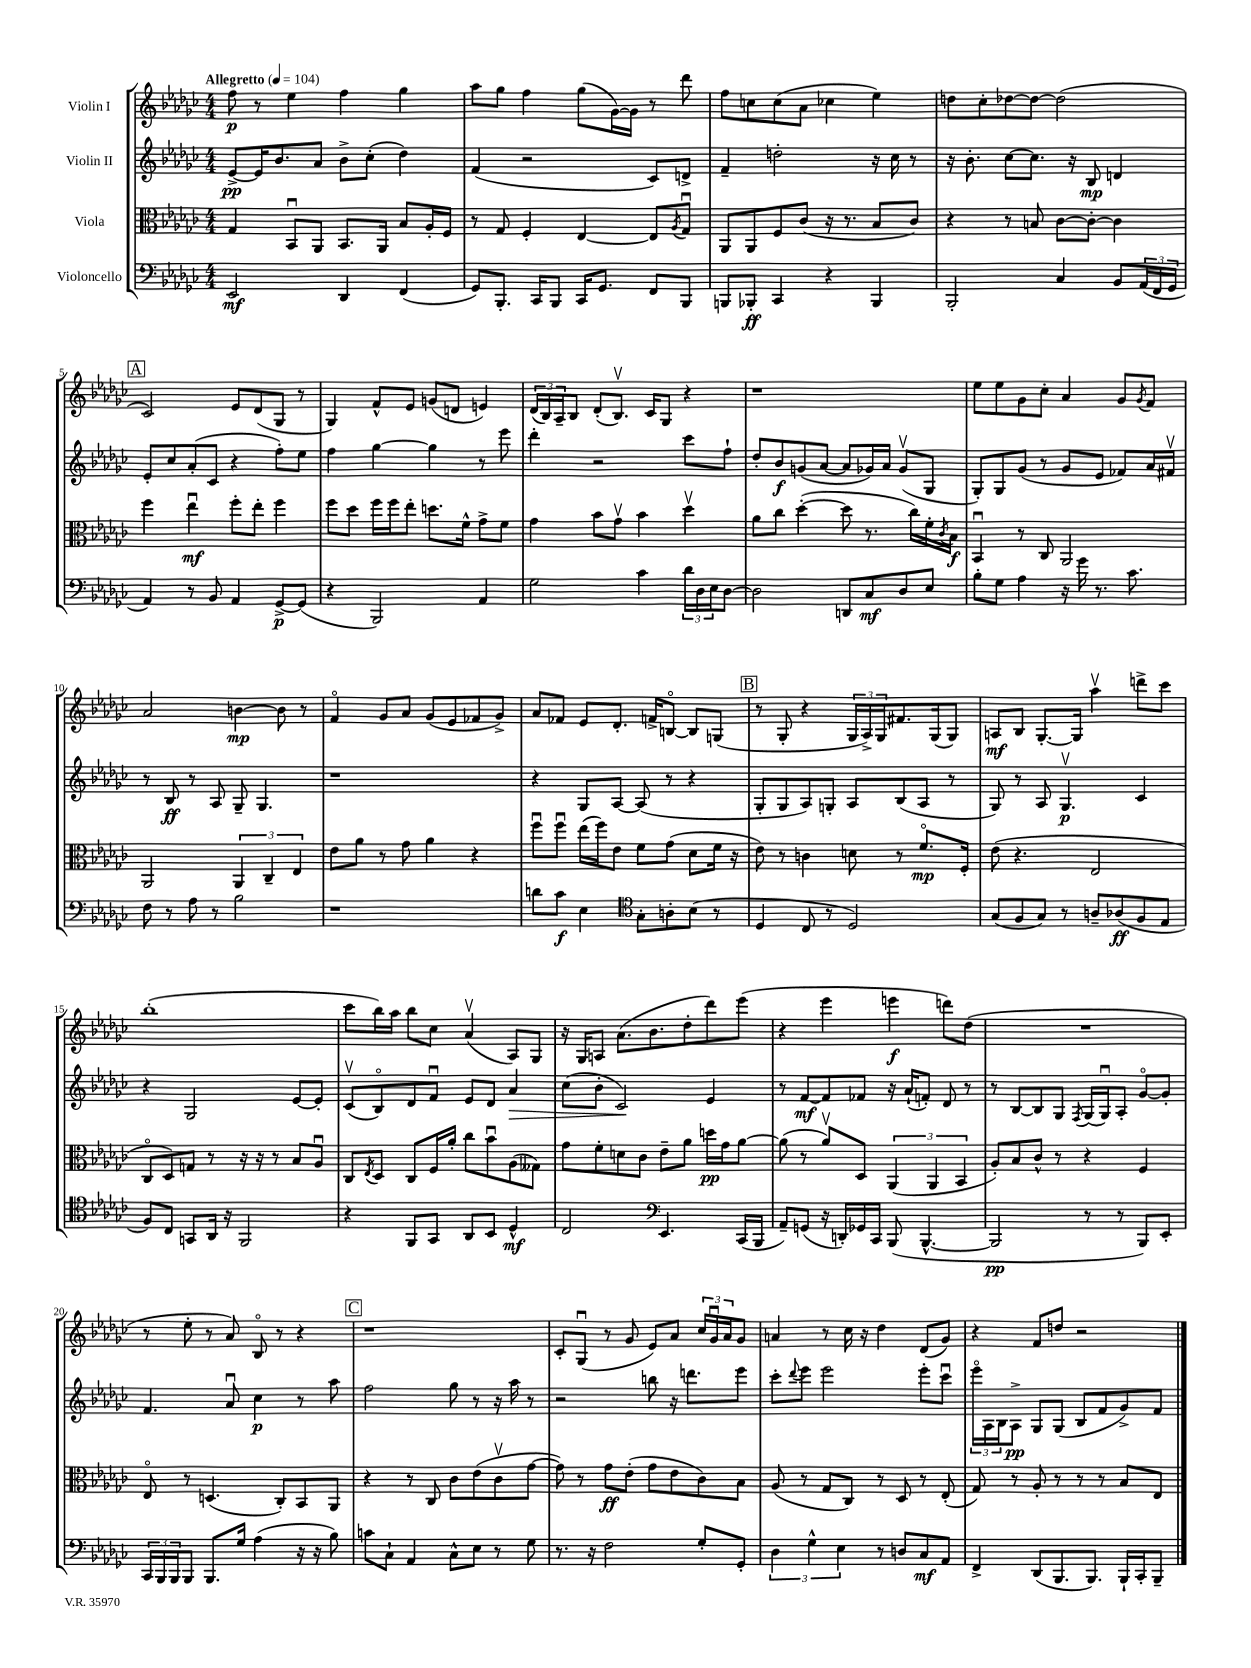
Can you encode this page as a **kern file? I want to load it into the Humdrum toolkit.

**kern	**dynam	**kern	**dynam	**kern	**dynam	**kern	**dynam
*part4	*part4	*part3	*part3	*part2	*part2	*part1	*part1
*staff4	*staff4	*staff3	*staff3	*staff2	*staff2	*staff1	*staff1
*I"Violoncello	*	*I"Viola	*	*I"Violin II	*	*I"Violin I	*
*clefF4	*	*clefC3	*	*clefG2	*	*clefG2	*
*k[b-e-a-d-g-c-]	*	*k[b-e-a-d-g-c-]	*	*k[b-e-a-d-g-c-]	*	*k[b-e-a-d-g-c-]	*
*M4/4	*	*M4/4	*	*M4/4	*	*M4/4	*
*MM104	*	*MM104	*	*MM104	*	*MM104	*
=1	=1	=1	=1	=1	=1	=1	=1
!	!	!	!	!	!	!LO:TX:a:B:t=Allegretto	!
2EE-/	mf	4G-/	.	[8e-^/L	pp	8ff\	p
.	.	.	.	16e-/K]	.	8r	.
.	.	.	.	8.b-/	.	.	.
.	.	8BB-u/L	.	.	.	4ee-\	.
.	.	8AA-/J	.	8a-/J	.	.	.
4DD-/	.	8.BB-/L	.	8b-^\L	.	4ff\	.
.	.	.	.	(8cc-'\J	.	.	.
.	.	16AA-/Jk	.	.	.	.	.
(4FF/	.	8B-/L	.	4dd-\)	.	4gg-\	.
.	.	16A-'/L	.	.	.	.	.
.	.	16F/JJ	.	.	.	.	.
=2	=2	=2	=2	=2	=2	=2	=2
8GG-/L)	.	8r	.	(4f/	.	8aa-\L	.
8.BBB-'/J	.	8G-/	.	.	.	8gg-\J	.
.	.	4F'/	.	2r	.	4ff\	.
16CC-/KL	.	.	.	.	.	.	.
8BBB-/J	.	.	.	.	.	.	.
16CC-/KL	.	[4E-/	.	.	.	(8gg-\L	.
8.GG-/J	.	.	.	.	.	.	.
.	.	.	.	.	.	[16g-\L)	.
.	.	.	.	.	.	16g-\JJ]	.
8FF/L	.	8E-/L]	.	8c-/L)	.	8r	.
.	.	8qA-/	.	.	.	.	.
8BBB-/J	.	8G-u/J	.	8dn^/J	.	8ddd-\	.
=3	=3	=3	=3	=3	=3	=3	=3
8BBBn/L	.	8AA-/L	.	4f~/	.	8ff\L	.
8BBB-X'/J	ff	8AA-/	.	.	.	8ccn\	.
4CC-/	.	8F/	.	2ddn'\	.	(8cc\	.
.	.	(8c-/J	.	.	.	8a-\J	.
4r	.	16r	.	.	.	4cc-X\	.
.	.	8.r	.	.	.	.	.
4BBB-/	.	8B-/L	.	16r	.	4ee-\)	.
.	.	.	.	16cc-\	.	.	.
.	.	8c-/J)	.	8r	.	.	.
=4	=4	=4	=4	=4	=4	=4	=4
2BBB-'/	.	4r	.	16r	.	8ddn\L	.
.	.	.	.	8.b-'\	.	.	.
.	.	.	.	.	.	8cc-'\	.
.	.	8r	.	[8cc-\L	.	[8dd-X\	.
.	.	8Bn/	.	8.cc-\J]	.	8dd-\J_	.
4C-/	.	[8c-\L	.	.	.	(2dd-\]	.
.	.	.	.	16r	.	.	.
.	.	8c-'\J_	.	8B-/	mp	.	.
8BB-/L	.	4c-\]	.	4dn/	.	.	.
(24AA-/L	.	.	.	.	.	.	.
24FF/	.	.	.	.	.	.	.
24GG-/JJ	.	.	.	.	.	.	.
!!LO:LB:g=z
!!LO:REH:place=s1:t=A
=5	=5	=5	=5	=5	=5	=5	=5
4AA-/)	.	4ff\	.	8e-'/L	.	2c-/)	.
.	.	.	.	8cc-/	.	.	.
8r	.	4ee-u\	mf	(8a-'/	.	.	.
8BB-/	.	.	.	8c-/J	.	.	.
4AA-/	.	8ff'\L	.	4r	.	8e-/L	.
.	.	8ee-'\J	.	.	.	(8d-/	.
[8GG-^/L	p	4ff\	.	8ff'\L)	.	8G-/J	.
(8GG-/J]	.	.	.	8ee-\J	.	8r	.
=6	=6	=6	=6	=6	=6	=6	=6
4r	.	8ff\L	.	4ff\	.	4G-/)	.
.	.	8dd-\J	.	.	.	.	.
2BBB-/)	.	16ff\LL	.	[4gg-\	.	8f^^/L	.
.	.	16ff\J	.	.	.	.	.
.	.	8ee-'\J	.	.	.	8e-/J	.
.	.	8.ddn\L	.	4gg-\]	.	(8gn/L	.
.	.	.	.	.	.	8dn/J	.
.	.	16f^^\Jk	.	.	.	.	.
4AA-/	.	8g-^\L	.	8r	.	4en/)	.
.	.	8f\J	.	8eee-\	.	.	.
=7	=7	=7	=7	=7	=7	=7	=7
2G-\	.	4g-\	.	4ddd-'\	.	(24d-/LL	.
.	.	.	.	.	.	24B-/)	.
.	.	.	.	.	.	24A-~/J	.
.	.	.	.	.	.	8B-/J	.
.	.	8b-\L	.	2r	.	(8d-'/L	.
.	.	8g-v\J	.	.	.	8.B-v/J)	.
4c-\	.	4b-\	.	.	.	.	.
.	.	.	.	.	.	16c-/KL	.
.	.	.	.	.	.	8G-/J	.
24d-\LL	.	4dd-v\	.	8ccc-\L	.	4r	.
24D-\	.	.	.	.	.	.	.
24E-\J	.	.	.	.	.	.	.
[8D-\J	.	.	.	8ff`\J	.	.	.
=8	=8	=8	=8	=8	=8	=8	=8
2D-\]	.	8a-\L	.	8dd-'/L	.	1r	.
.	.	8cc-\J	.	8b-/	f	.	.
.	.	([4dd-'\	.	(8gn/	.	.	.
.	.	.	.	[8a-/J	.	.	.
8DDn/L	.	8dd-\]	.	8a-/L]	.	.	.
8C-/	mf	8.r	.	16g-X/L)	.	.	.
.	.	.	.	16a-/JJ	.	.	.
8D-/	.	.	.	(8g-v/L	.	.	.
.	.	16cc-\LL)	.	.	.	.	.
8E-/J	.	16f'\	.	8G-/J	.	.	.
.	.	8qc-/	.	.	.	.	.
.	.	16B-\JJ	f	.	.	.	.
=9	=9	=9	=9	=9	=9	=9	=9
8B-'\L	.	4BB-u/	.	8G-'/L)	.	8ee-\L	.
8G-\J	.	.	.	8G-/	.	8ee-\	.
4A-\	.	8r	.	(8g-/J	.	8g-\	.
.	.	8C-/	.	8r	.	8cc-'\J	.
16r	.	2AA-/	.	8g-/L	.	4a-/	.
16g-\	.	.	.	.	.	.	.
8.r	.	.	.	8e-/J	.	.	.
.	.	.	.	8f-X/L)	.	8g-/L	.
8.c-\	.	.	.	.	.	.	.
.	.	.	.	.	.	8qg-/	.
.	.	.	.	16a-/L	.	8f/J	.
.	.	.	.	16f#Xv/JJ	.	.	.
!!LO:LB:g=z
=10	=10	=10	=10	=10	=10	=10	=10
8F\	.	2AA-/	.	8r	.	2a-/	.
8r	.	.	.	8B-/	ff	.	.
8A-\	.	.	.	8r	.	.	.
8r	.	.	.	8A-/	.	.	.
2B-\	.	6AA-/	.	8G-~/	.	[4bn\	mp
.	.	.	.	4.G-/	.	.	.
.	.	6C-~/	.	.	.	.	.
.	.	.	.	.	.	8b\]	.
.	.	6E-/	.	.	.	.	.
.	.	.	.	.	.	8r	.
=11	=11	=11	=11	=11	=11	=11	=11
1r	.	8e-\L	.	1r	.	4f/	.
.	.	8a-\J	.	.	.	.	.
.	.	8r	.	.	.	8g-/L	.
.	.	8g-\	.	.	.	8a-/J	.
.	.	4a-\	.	.	.	(8g-/L	.
.	.	.	.	.	.	8e-/	.
.	.	4r	.	.	.	8f-X/	.
.	.	.	.	.	.	8g-^/J)	.
=12	=12	=12	=12	=12	=12	=12	=12
8dn\L	.	8ffu\L	.	4r	.	8a-/L	.
8c-\J	f	8ffu\J	.	.	.	8f-X/J	.
4E-\	.	(16ee-\LL	.	8G-/L	.	8e-/L	.
.	.	16ff\J)	.	.	.	.	.
.	.	8e-\J	.	[8A-/J	.	8.d-'/J	.
*clefC4	*	*	*	*	*	*	*
8G-'\L	.	8f\L	.	(8A-/]	.	.	.
.	.	.	.	.	.	16fn^/KL	.
8An'\	.	(8g-\J	.	8r	.	[8Bn/J	.
(8B-\J	.	8d-\L	.	4r	.	8B/L]	.
8r	.	16f\Jk	.	.	.	(8Gn/J	.
.	.	16r	.	.	.	.	.
!!LO:REH:place=s1:t=B
=13	=13	=13	=13	=13	=13	=13	=13
4D-/	.	8e-\)	.	8G-'/L	.	8r	.
.	.	8r	.	8G-/	.	8G-'/	.
8C-/	.	4cn\	.	8A-/)	.	4r	.
8r	.	.	.	8Gn'/J	.	.	.
2D-/)	.	8dn\	.	8A-/L	.	24G-/LL	.
.	.	.	.	.	.	24A-^/)	.
.	.	.	.	.	.	24G-/J	.
.	.	8r	.	(8B-/	.	8.f#X/	.
.	.	8.f/L	mp	8A-/J	.	.	.
.	.	.	.	.	.	(16G-/k	.
.	.	.	.	8r	.	8G-/J)	.
.	.	16F'/Jk	.	.	.	.	.
=14	=14	=14	=14	=14	=14	=14	=14
(8G-/L	.	(8e-\	.	8G-/)	.	8An/L	mf
8F/	.	4.r	.	8r	.	8B-/J	.
8G-/J)	.	.	.	8A-/	.	[8.G-'/L	.
8r	.	.	.	4.G-v/	p	.	.
.	.	.	.	.	.	16G-/Jk]	.
8An~/L	.	2E-/	.	.	.	4aa-v\	.
(8A-X/	ff	.	.	.	.	.	.
8F/	.	.	.	4c-/	.	8dddn^\L	.
8E-/J	.	.	.	.	.	8ccc-\J	.
!!LO:LB:g=z
=15	=15	=15	=15	=15	=15	=15	=15
8F/L)	.	8C-/L	.	4r	.	(1bb-'	.
8C-/J	.	8D-/)	.	.	.	.	.
8GGn/L	.	8Gn/J	.	2G-/	.	.	.
16AA-/Jk	.	8r	.	.	.	.	.
16r	.	.	.	.	.	.	.
2FF/	.	16r	.	.	.	.	.
.	.	16r	.	.	.	.	.
.	.	8r	.	.	.	.	.
.	.	8B-/L	.	[8e-/L	.	.	.
.	.	8A-u/J	.	8e-'/J]	.	.	.
=16	=16	=16	=16	=16	=16	=16	=16
4r	.	8C-/L	.	(8c-v/L	.	8ccc-\L	.
.	.	8qE-/	.	.	.	.	.
.	.	8D-/J	.	8B-/)	.	16bb-\L)	.
.	.	.	.	.	.	16aa-\JJ	.
8FF/L	.	8C-/L	.	8d-/	.	8bb-\L	.
8GG-/J	.	16F/L	.	8fu/J	.	8cc-\J	.
.	.	16a-'/JJ	.	.	.	.	.
8AA-/L	.	8cc-\L	.	8e-/L	.	(4a-v/	.
8BB-/J	.	8b-u\	.	8d-/J	.	.	.
!	!	!	!	!	!LO:HP:b	!	!
4D-^^/	mf	(8A-\	.	4a-/	>	8A-/L)	.
.	.	8G--X\J)	.	.	.	8G-/J	.
=17	=17	=17	=17	=17	=17	=17	=17
2C-/	.	8g-\L	.	(8cc-\L	.	16r	.
.	.	.	.	.	.	16G-/KL	.
.	.	8f'\	.	8b-'\J	.	8An/J	.
.	.	8dn\	.	2c-/)	.	(8.a-\L	.
.	.	8c-\J	.	.	.	.	.
.	.	.	.	.	.	8.b-\	.
*clefF4	*	*	*	*	*	*	*
4.EE-/	.	8e-~\L	.	.	.	.	.
.	.	8a-\J	.	.	.	8dd-'\	.
.	.	16ddn\LL	pp	4e-/	]	8ddd-\)	.
.	.	16g-\J	.	.	.	.	.
(16CC-/LL	.	[8a-\J	.	.	.	(8eee-\J	.
16BBB-/JJ	.	.	.	.	.	.	.
=18	=18	=18	=18	=18	=18	=18	=18
8AA-~/L)	.	(8a-\]	.	8r	.	4r	.
(8GGn/J	.	8r	.	[8f/L	mf	.	.
16r	.	8a-v/L)	.	8f/]	.	4eee-\	.
16DDn'/LL)	.	.	.	.	.	.	.
16GG-X/	.	8D-/J	.	8f-X/J	.	.	.
16CC-/JJ	.	.	.	.	.	.	.
(8BBB-/	.	(6AA-/	.	16r	.	4eeen\	f
.	.	.	.	(16a-`/KL	.	.	.
[4.BBB-^^/	.	.	.	8fn'/J)	.	.	.
.	.	6AA-/	.	.	.	.	.
.	.	.	.	8d-/	.	8dddn\L)	.
.	.	6BB-/	.	.	.	.	.
.	.	.	.	8r	.	(8dd-\J	.
=19	=19	=19	=19	=19	=19	=19	=19
2BBB-/]	pp	8A-'/L)	.	8r	.	1r	.
.	.	8B-/	.	[8B-/L	.	.	.
.	.	8c-^^/J	.	8B-/]	.	.	.
.	.	8r	.	8G-/J	.	.	.
.	.	.	.	8qF/	.	.	.
8r	.	4r	.	(16G-/LL	.	.	.
.	.	.	.	16G-u/J)	.	.	.
8r	.	.	.	8A-'/J	.	.	.
8BBB-/L)	.	4F/	.	[8g-/L	.	.	.
8EE-'/J	.	.	.	8g-'/J]	.	.	.
!!LO:LB:g=z
=20	=20	=20	=20	=20	=20	=20	=20
24CC-/LL	.	8E-/	.	4.f/	.	8r	.
24BBB-/	.	.	.	.	.	.	.
24BBB-/J	.	.	.	.	.	.	.
8BBB-/J	.	8r	.	.	.	8ee-'\	.
8.BBB-/L	.	(4.Dn/	.	.	.	8r	.
.	.	.	.	8a-u/	.	8a-/)	.
16G-/Jk	.	.	.	.	.	.	.
(4A-\	.	.	.	4cc-\	p	8B-/	.
.	.	8C-'/L)	.	.	.	8r	.
16r	.	8BB-/	.	8r	.	4r	.
16r	.	.	.	.	.	.	.
8B-\)	.	8AA-/J	.	8aa-\	.	.	.
!!LO:REH:place=s1:t=C
=21	=21	=21	=21	=21	=21	=21	=21
8cn\L	.	4r	.	2ff\	.	1r	.
8C-`\J	.	.	.	.	.	.	.
4AA-/	.	8r	.	.	.	.	.
.	.	8C-/	.	.	.	.	.
8C-^^\L	.	8c-\L	.	8gg-\	.	.	.
8E-\J	.	(8e-\	.	8r	.	.	.
8r	.	8c-v\	.	16r	.	.	.
.	.	.	.	16aa-\	.	.	.
8G-\	.	[8g-\J	.	8r	.	.	.
=22	=22	=22	=22	=22	=22	=22	=22
8.r	.	8g-\])	.	2r	.	8c-'/L	.
.	.	8r	.	.	.	(8G-u/J	.
16r	.	.	.	.	.	.	.
2F\	.	8g-\L	ff	.	.	8r	.
.	.	(8e-'\J	.	.	.	8g-/	.
.	.	8g-\L	.	8bbn\	.	8e-/L)	.
.	.	8e-\	.	16r	.	8a-/J	.
.	.	.	.	8.dddn\L	.	.	.
8G-'/L	.	8c-\)	.	.	.	24cc-/LL	.
.	.	.	.	.	.	24g-u/	.
.	.	.	.	.	.	24a-/J	.
8GG-'/J	.	8B-\J	.	8eee-\J	.	8g-/J	.
=23	=23	=23	=23	=23	=23	=23	=23
6D-\	.	(8A-/	.	8ccc-'\L	.	4an/	.
.	.	.	.	8qqddd-/	.	.	.
.	.	8r	.	8eee-\J	.	.	.
6G-^^\	.	.	.	.	.	.	.
.	.	8G-/L	.	2eee-\	.	8r	.
6E-\	.	.	.	.	.	.	.
.	.	8C-/J)	.	.	.	16cc-\	.
.	.	.	.	.	.	16r	.
8r	.	8r	.	.	.	4dd-\	.
8Dn/L	.	8D-/	.	.	.	.	.
8C-/	mf	8r	.	8eee-'\L	.	(8d-/L	.
8AA-/J	.	(8E-'/	.	8ccc-u\J	.	8g-/J)	.
=24	=24	=24	=24	=24	=24	=24	=24
4FF^/	.	8G-/)	.	24eee-\LL	.	4r	.
.	.	.	.	24A-\	.	.	.
.	.	.	.	24B-\J	.	.	.
.	.	8r	.	8A-^\J	pp	.	.
(8DD-/L	.	8A-'/	.	8G-/L	.	8f/L	.
8.BBB-/	.	8r	.	(8G-/J	.	8ddn/J	.
.	.	8r	.	8B-/L	.	2r	.
8.BBB-/J)	.	.	.	.	.	.	.
.	.	8r	.	8f/	.	.	.
16BBB-`/LL	.	8B-/L	.	8g-^/)	.	.	.
16CC-'/J	.	.	.	.	.	.	.
8BBB-~/J	.	8E-/J	.	8f/J	.	.	.
==	==	==	==	==	==	==	==
*-	*-	*-	*-	*-	*-	*-	*-
